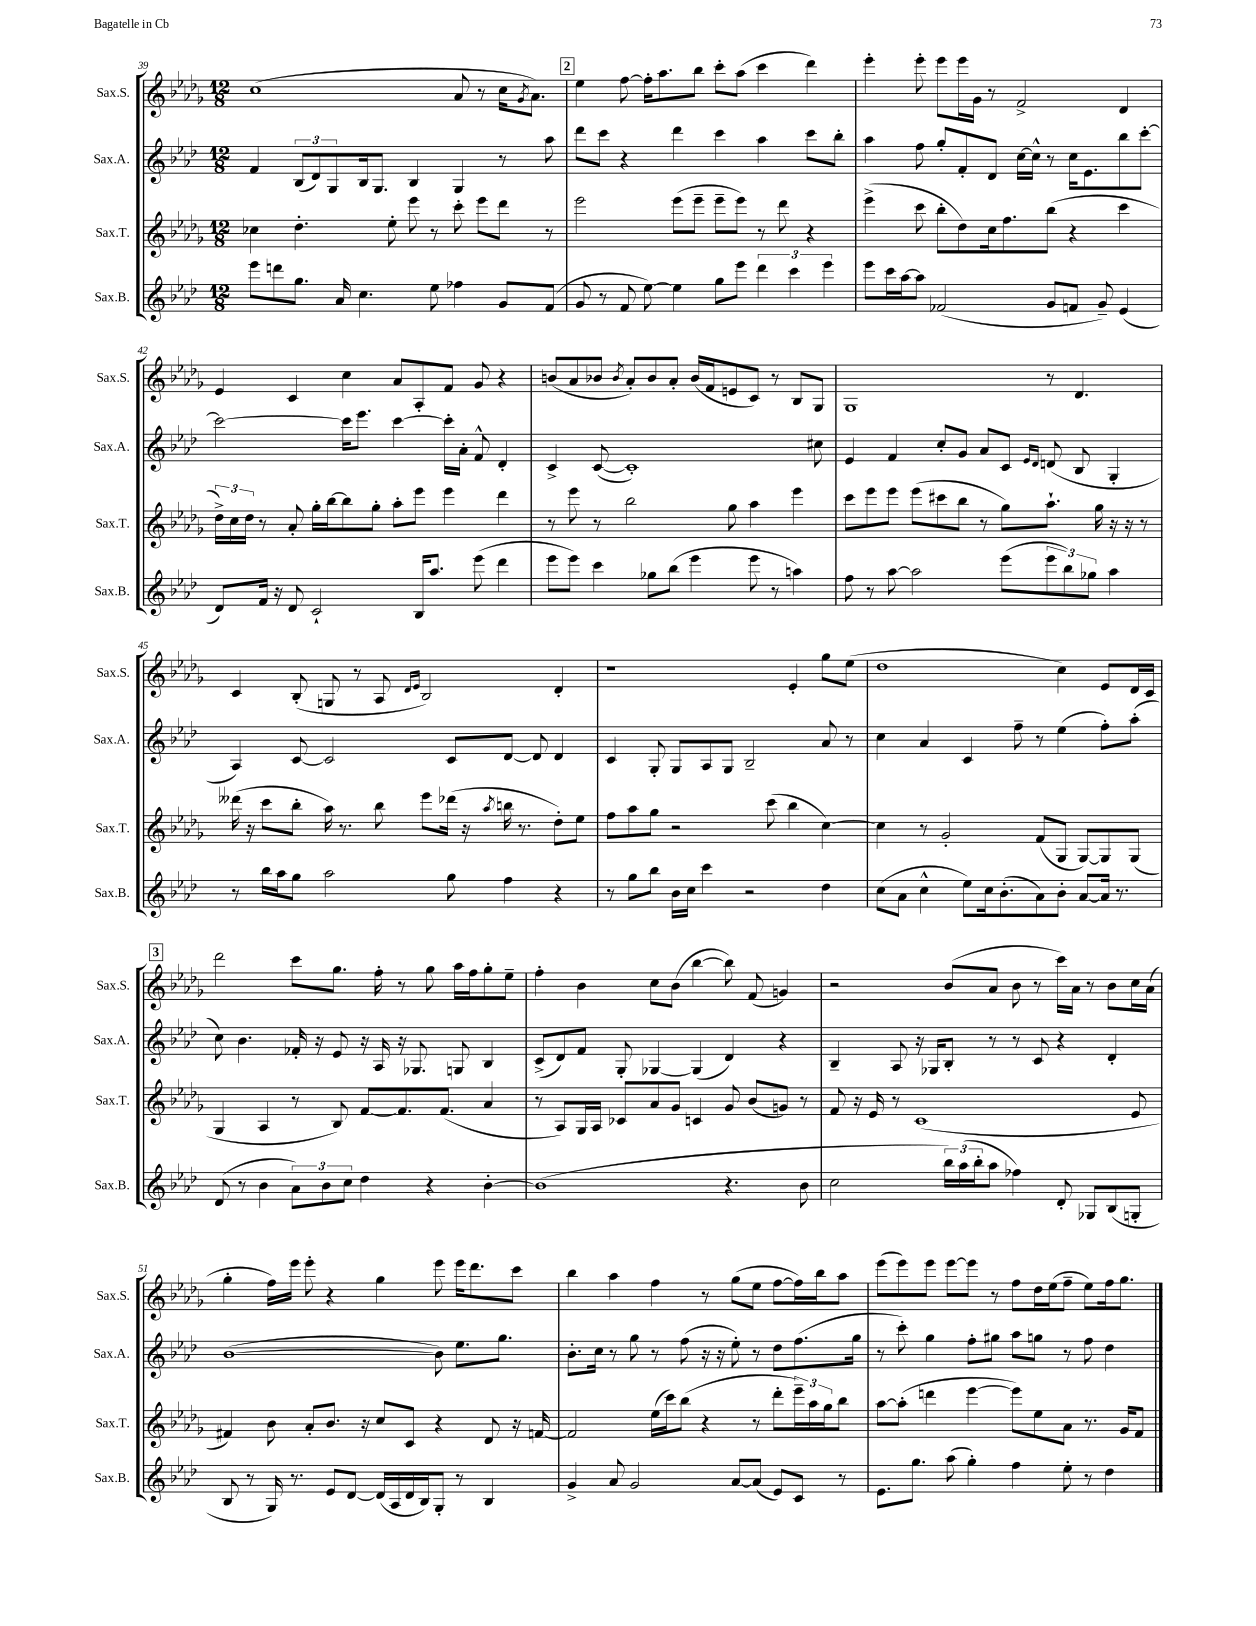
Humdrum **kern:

**kern	**kern	**kern	**kern
*part4	*part3	*part2	*part1
*staff4	*staff3	*staff2	*staff1
*I"Sax.B.	*I"Sax.T.	*I"Sax.A.	*I"Sax.S.
*I'Sax.B.	*I'Sax.T.	*I'Sax.A.	*I'Sax.S.
*clefG2	*clefG2	*clefG2	*clefG2
*k[b-e-a-d-]	*k[b-e-a-d-g-]	*k[b-e-a-d-]	*k[b-e-a-d-g-]
*M12/8	*M12/8	*M12/8	*M12/8
=39	=39	=39	=39
8eee-\L	4cc-X\	4f/	(1cc
8dddn\	.	.	.
8.gg\J	4.dd-'\	(12B-/L	.
.	.	12d-/)	.
.	.	12G/	.
16a-/	.	.	.
4.cc\	.	16B-/k	.
.	.	8.G/J	.
.	8ee-'\	.	.
.	8eee-\	4B-/	.
8ee-\	8r	.	.
4ff-X\	8ccc'\	4G/	8a-/
.	8eee-\L	.	8r
8g/L	8ddd-\J	8r	16cc\KL
.	.	.	8qg-/
.	.	.	8.a-\J)
(8f/J	8r	8aa-\	.
!!LO:REH:place=s1:t=2
=40	=40	=40	=40
8g/	2eee-\	8ddd-\L	4ee-\
8r	.	8ccc\J	.
8f/	.	4r	[8ff\
[8ee-\)	.	.	16ff'\KL]
.	.	.	8.aa-\
4ee-\]	(8eee-\L	4ddd-\	.
.	8eee-~\J	.	8bb-\J
8gg\L	8eee-~\L	4ccc\	8ccc'\L
8eee-\J	8eee-\J)	.	(8aa-\J
6ddd-\	8r	4aa-\	4ccc\
.	8ddd-\	.	.
6ccc\	.	.	.
.	4r	8ccc\L	4ddd-\)
6eee-\	.	.	.
.	.	8bb-'\J	.
=41	=41	=41	=41
8eee-\L	(4eee-^\	4aa-\	4eee-'\
16ccc\L	.	.	.
[16aa-\J	.	.	.
8aa-\J]	8ccc\	8ff\	8eee-'\
(2f-X/	8bb-'\L	8gg'/L	8eee-\L
.	8dd-\)	8f'/	16eee-\L
.	.	.	16g-\JJ
.	16cc\k	8d-/J	8r
.	8.ff\	.	.
.	.	[16cc\LL	2f^/
.	.	16cc^^\JJ]	.
8g/L	(8bb-\J	8r	.
8fn/J	4r	16cc\KL	.
.	.	8.e-\	.
8g~/)	.	.	.
(4e-/	4ccc\	8bb-\	4d-/
.	.	[8ccc'\J	.
!!LO:LB:g=z
=42	=42	=42	=42
8d-/L)	24dd-^\LL)	2ccc\_	4e-/
.	24cc\	.	.
.	24dd-\JJ	.	.
16f/Jk	8r	.	.
16r	.	.	.
8d-/	8a-'/	.	4c/
2c`/	16gg-'\LL	.	.
.	[16bb-\J	.	.
.	8bb-\]	16ccc\KL]	4cc\
.	.	8.eee-\J	.
.	8gg-'\J	.	.
.	8aa-'\L	[4ccc\	8a-/L
16B-/KL	8eee-\J	.	8A-'/
8.aa-/J	.	.	.
.	4eee-\	16ccc'\LL]	8f/J
.	.	16a-'\JJ	.
(8eee-\	.	8f^^/	8g-/
4ddd-\	4ddd-\	4d-'/	4r
=43	=43	=43	=43
8eee-\L	8r	4c^/	(8bn/L
8eee-\J)	8eee-\	.	8a-/
4ccc\	8r	([8c/	8b-X/J
.	.	.	8qb-/
.	2bb-\	1c'])	8a-'/L)
8gg-X\L	.	.	8b-/
(8bb-\J	.	.	8a-'/J
4eee-\	.	.	(16b-/LL
.	.	.	16f/J
.	8gg-\	.	8en/
8eee-\	4aa-\	.	8c/J)
8r	.	.	8r
4aan\)	4eee-\	.	8B-/L
.	.	8cc#X\	8G-/J
=44	=44	=44	=44
8ff\	8ccc\L	4e-/	1G-
8r	8eee-\	.	.
[8aa-\	8eee-\J	4f/	.
2aa-\]	(8eee-\L	.	.
.	8ccc#X\	8cc'/L	.
.	8bb-\J	8g/J	.
.	8r	8a-/L	.
(8eee-\L	8gg-\L)	8c/J	.
.	.	16qqe-/LL	.
.	.	16qqd-/JJ	.
12eee-\	8.aa-`\J	(8dn/	8r
12bb-\)	.	.	.
.	.	8B-/	4.d-/
12gg-X\J	.	.	.
.	16gg-\	.	.
4aa-\	16r	4G'/	.
.	16r	.	.
.	8r	.	.
!!LO:LB:g=z
=45	=45	=45	=45
8r	(16ddd--X\	4A-/)	4c/
.	16r	.	.
16bb-\LL	8ccc\L	.	.
16aa-\J	.	.	.
8gg\J	8bb-'\J	[8c/	(8B-'/
2aa-\	16aa-\)	2c/]	8Gn/
.	8.r	.	.
.	.	.	8r
.	8bb-\	.	8A-/
.	.	.	16qqd-/LL
.	.	.	16qqe-/JJ
.	8eee-\L	.	2B-/)
8gg\	(16ddd-X\Jk	8c/L	.
.	16r	.	.
.	8qaa-/	.	.
4ff\	16bbn\	[8d-/J	.
.	8.r	.	.
.	.	8d-/]	.
4r	8dd-'\L)	4d-/	4d-'/
.	8ee-\J	.	.
=46	=46	=46	=46
8r	8ff\L	4c/	1r
8gg\L	8aa-\	.	.
8bb-\J	8gg-\J	8G'/	.
16b-\LL	2r	8G/L	.
16cc\JJ	.	.	.
4ccc\	.	8A-/	.
.	.	8G/J	.
2r	.	2B-~/	.
.	(8ccc\	.	.
.	4bb-\	.	4e-'/
4dd-\	[4cc\)	8a-/	8gg-\L
.	.	8r	(8ee-\J
=47	=47	=47	=47
(8cc\L	4cc\]	4cc\	1dd-
8a-\J	.	.	.
4cc^^\	8r	4a-/	.
.	2g-'/	.	.
8ee-\L)	.	4c/	.
16cc\k	.	.	.
(8.b-'\	.	.	.
.	.	8ff~\	.
8a-\)	(8f/L	8r	.
8b-'\J	8G-/J	(4ee-\	4cc\)
[8a-/L	[8G-/L)	.	.
16a-/Jk]	8G-/]	8ff'\L)	8e-/L
8.r	.	.	.
.	(8G-/J	(8aa-'\J	16d-/L
.	.	.	16c/JJ
!!LO:LB:g=z
!!LO:REH:place=s1:t=3
=48	=48	=48	=48
(8d-/	4G-/	8cc\)	2ddd-\
8r	.	4.b-\	.
4b-\	4A-/	.	.
12a-\L)	8r	16f-X'/	8ccc\L
.	.	16r	.
12b-\	.	.	.
.	8B-/)	8e-/	8.gg-\J
12cc\J	.	.	.
4dd-\	[8f/L	16r	.
.	.	16A-/	16ff'\
.	8.f/]	16r	8r
.	.	8.G-X/	.
4r	.	.	8gg-\
.	(8.f/J	.	.
.	.	8Gn/	16aa-\LL
.	.	.	16ff\J
[4b-'\	4a-/	4B-/	8gg-'\
.	.	.	8ee-~\J
=49	=49	=49	=49
(1b-]	8r	(8c^/L	4ff'\
.	8A-/L)	8d-/)	.
.	16G-/L	8f/J	4b-\
.	16A-/JJ	.	.
.	8c-X/L	8G'/	.
.	8a-/	[4G-X/	8cc\L
.	8g-/J	.	(8b-\J
.	4cn/	(4G-/]	[4bb-\
4.r	8g-/	4d-/)	8bb-\])
.	(8b-/L	.	(8f/
.	8gn/J)	4r	4gn/)
8b-\	8r	.	.
=50	=50	=50	=50
2cc\	8f/	4B-~/	2r
.	16r	.	.
.	16e-/	.	.
.	8r	8A-/	.
.	(1c	16r	.
.	.	16G-X/KL	.
24bb-\LL)	.	8B-'/J	(8b-/L
(24aa-\	.	.	.
24bb-'\J	.	.	.
8aa-\J	.	8r	8a-/J
4ff-X\)	.	8r	8b-\
.	.	8c/	8r
8d-'/	.	4r	16ccc\LL)
.	.	.	16a-\JJ
8G-X/L	.	.	8r
(8B-/	.	4d-'/	8b-\L
8Gn'/J	8e-/	.	16cc\L
.	.	.	(16a-\JJ
!!LO:LB:g=z
=51	=51	=51	=51
8B-/	4f#X/)	([1b-	4gg-'\
8r	.	.	.
16G/)	8b-\	.	16ff\LL)
8.r	.	.	16eee-\JJ
.	8a-'/L	.	8eee-'\
8e-/L	8.b-/J	.	4r
[8d-/J	.	.	.
.	16r	.	.
(16d-/LL]	8cc/L	.	4gg-\
16A-/	.	.	.
16d-/	8c/J	.	.
16B-/J)	.	.	.
8G'/J	4r	8b-\])	8eee-\
8r	.	8.ee-\L	16eee-\KL
.	.	.	8.ddd-\
4B-/	8d-/	.	.
.	.	8.gg\J	.
.	16r	.	8ccc\J
.	[16fn/	.	.
=52	=52	=52	=52
4g^/	2f/]	8.b-'\L	4bb-\
.	.	16cc\Jk	.
8a-/	.	8r	4aa-\
2g/	.	8gg\	.
.	(16ee-\LL	8r	4ff\
.	16ccc\J)	.	.
.	(8bb-\J	(8ff\	.
.	4r	16r	8r
.	.	16r	.
[8a-/L	.	8ee-'\)	(8gg-\L
(8a-/J]	8r	8r	8ee-\J
8e-/L)	8ddd-'\L	8dd-\L	[8ff\L
8c/J	24eee-~\L)	(8.ff\	16ff\L])
.	24aa-\	.	.
.	.	.	16bb-\J
.	24gg-\J	.	.
8r	8bb-\J	.	8aa-\J
.	.	16gg\Jk	.
=53	=53	=53	=53
8.e-\L	[8aa-\L	8r	(8eee-\L
.	(8aa-'\J]	8ccc'\)	8eee-\)
8.gg\J	.	.	.
.	4dddn\	4gg\	8eee-\J
(8aa-\	.	.	[8eee-\L
4gg'\)	[4eee-\	8ff'\L	8eee-\J]
.	.	8gg#X\J	8r
4ff\	8eee-\L])	8aa-\L	8ff\L
.	8ee-\	8ggn\J	16dd-\L
.	.	.	(16ee-\J
8ee-'\	8a-\J	8r	8ff~\J
8r	8.r	8ff\	8ee-\L)
4dd-\	.	4dd-\	16ff\k
.	16g-/KL	.	8.gg-\J
.	8f/J	.	.
==	==	==	==
*-	*-	*-	*-
